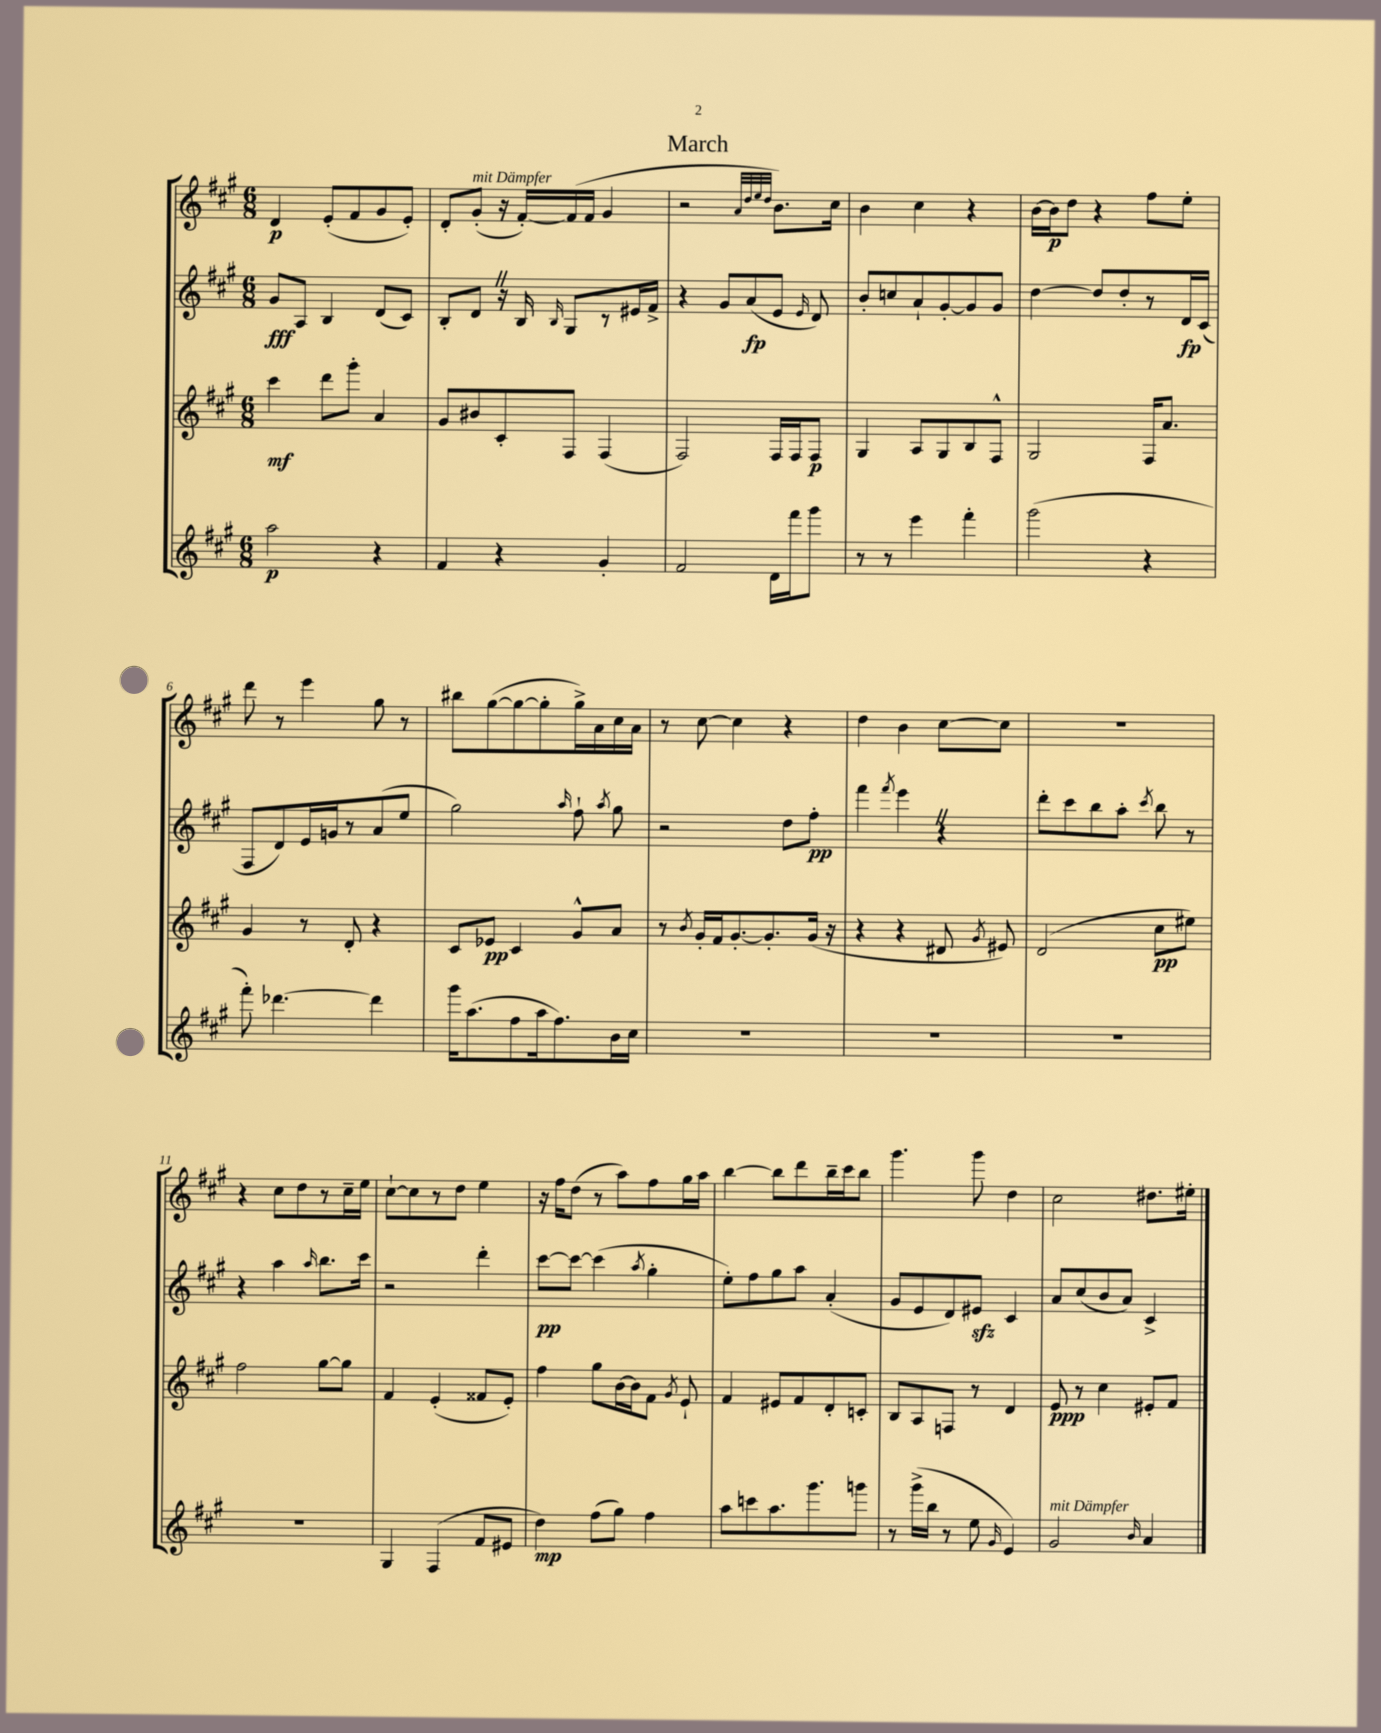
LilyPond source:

\header { title = "March" }
<<
\new StaffGroup <<
\new Staff = "s0" {
    \clef treble \key a \major \numericTimeSignature \time 6/8
    \autoBeamOff d'4\p e'8[-.( fis'8 gis'8 e'8]-.) |
    d'8[-. gis'8]-.^\markup { \italic "mit Dämpfer" }( r16 fis'16[~-.) fis'16( fis'16] gis'4 |
    r2 \grace { a'32[ d''32 e''32 d''32] } b'8.[) cis''16] |
    b'4 cis''4 r4 |
    b'16[~ b'16\p d''8] r4 fis''8[ e''8]-. |
    d'''8 r8 e'''4 gis''8 r8 |
    bis''8[ gis''8~( gis''8~ gis''8-. gis''16->) a'16 cis''16 a'16] |
    r8 cis''8~ cis''4 r4 |
    d''4 b'4 cis''8[~ cis''8] |
    R2. |
    r4 cis''8[ d''8 r8 cis''16-- e''16] |
    cis''8[~-! cis''8 r8 d''8] e''4 |
    r16 fis''16[ d''8]( r8 a''8[) fis''8 gis''16 a''16] |
    b''4~ b''8[ d'''8 b''16-- cis'''16 b''8] |
    gis'''4. gis'''8 d''4 |
    cis''2 dis''8.[ eis''16]-. \bar "|." |
}
\new Staff = "s1" {
    \clef treble \key a \major \numericTimeSignature \time 6/8
    \autoBeamOff gis'8[\fff a8] b4 d'8[( cis'8]) |
    b8[-. d'8] \once \override BreathingSign.text = \markup { \musicglyph "scripts.caesura.straight" } \breathe r16 b16 \grace { b16 } gis8[ r8 eis'16 fis'16]-> |
    r4 gis'8[ a'8\fp( e'8] \grace { e'16 } d'8) |
    b'8[-. c''8 a'8-! gis'8~-. gis'8 gis'8] |
    d''4~ d''8[ d''8-. r8 d'16\fp cis'16]( |
    fis8[ d'8) e'16 g'16 r8 a'8( e''8] |
    gis''2) \grace { a''16 } fis''8-! \acciaccatura { a''8 } gis''8 |
    r2 d''8[ fis''8]-.\pp |
    fis'''4 \acciaccatura { fis'''8 } e'''4 \once \override BreathingSign.text = \markup { \musicglyph "scripts.caesura.straight" } \breathe r4 |
    d'''8[-. cis'''8 b''8 a''8]-. \acciaccatura { cis'''8 } b''8 r8 |
    r4 a''4 \grace { a''16 } b''8.[ cis'''16] |
    r2 d'''4-. |
    cis'''8[~\pp cis'''8]~ cis'''4( \acciaccatura { a''8 } gis''4-. |
    e''8[-.) fis''8 gis''8 a''8] a'4-.( |
    gis'8[ e'8 d'8) eis'8]\sfz cis'4 |
    a'8[ cis''8( b'8 a'8]) cis'4-> \bar "|." |
}
\new Staff = "s2" {
    \clef treble \key a \major \numericTimeSignature \time 6/8
    \autoBeamOff cis'''4\mf d'''8[ gis'''8]-. a'4 |
    gis'8[ bis'8 cis'8-. fis8] fis4( |
    fis2) fis16[ fis16 fis8]\p |
    gis4 a8[ gis8 b8 fis8]-^ |
    gis2 fis16[ a'8.] |
    gis'4 r8 d'8-. r4 |
    cis'8[ ees'8]\pp cis'4 gis'8[-^ a'8] |
    r8 \acciaccatura { b'8 } gis'16[-. fis'16 gis'8.~-. gis'8.-. gis'16]( r16 |
    r4 r4 dis'8 \acciaccatura { gis'8 } eis'8) |
    d'2( cis''8[\pp eis''8]) |
    fis''2 gis''8[~ gis''8] |
    fis'4 e'4-.( fisis'8[ e'8]-.) |
    fis''4 gis''8[ b'16~ b'16 fis'8] \acciaccatura { gis'8 } e'8-! |
    fis'4 eis'8[ fis'8 d'8-. c'8]-. |
    b8[ a8 f8] r8 d'4 |
    e'8\ppp r8 cis''4 eis'8[-. fis'8] \bar "|." |
}
\new Staff = "s3" {
    \clef treble \key a \major \numericTimeSignature \time 6/8
    \autoBeamOff a''2\p r4 |
    fis'4 r4 gis'4-. |
    fis'2 d'16[ fis'''16 gis'''8] |
    r8 r8 e'''4 fis'''4-. |
    gis'''2( r4 |
    fis'''8-.) des'''4.~ des'''4 |
    gis'''16[ a''8.( fis''8 a''16 fis''8.) b'16 cis''16] |
    R2. |
    R2. |
    R2. |
    R2. |
    gis4 fis4( fis'8[ eis'8] |
    d''4\mp) fis''8[( gis''8]) fis''4 |
    a''8[ c'''8 a''8. gis'''8. g'''8] |
    r8 gis'''16[->( b''16] r8 e''8 \grace { gis'16 } e'4) |
    gis'2^\markup { \italic "mit Dämpfer" } \grace { b'16 } a'4 \bar "|." |
}
>>
>>
